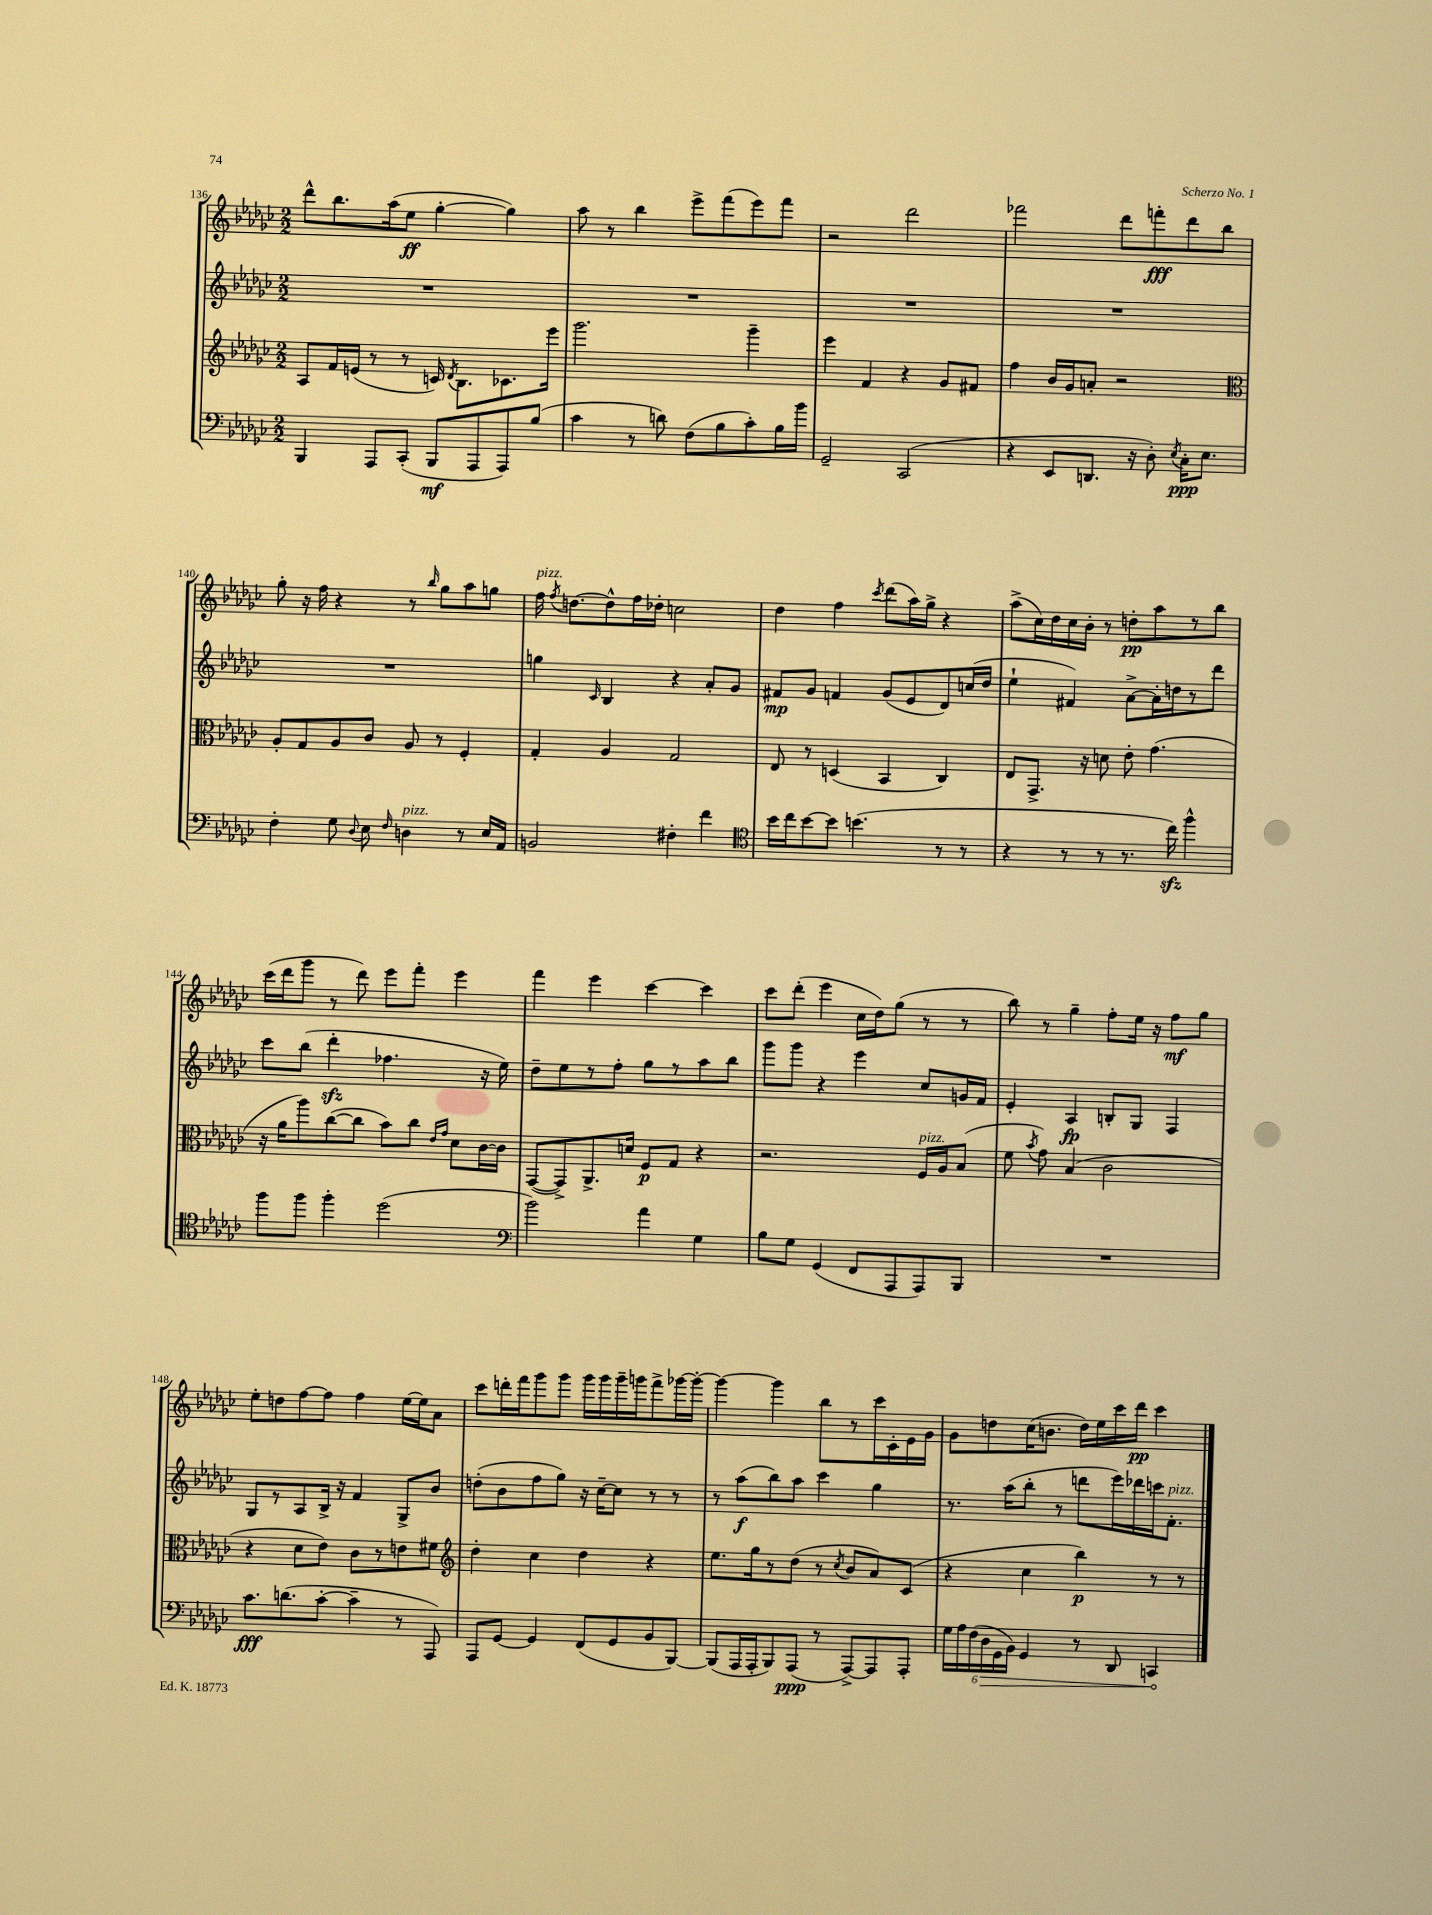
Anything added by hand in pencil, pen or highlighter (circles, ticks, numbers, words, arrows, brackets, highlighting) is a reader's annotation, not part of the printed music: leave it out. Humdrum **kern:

**kern	**dynam	**kern	**dynam	**kern	**dynam	**kern	**dynam
*part4	*part4	*part3	*part3	*part2	*part2	*part1	*part1
*staff4	*staff4	*staff3	*staff3	*staff2	*staff2	*staff1	*staff1
*clefF4	*	*clefG2	*	*clefG2	*	*clefG2	*
*k[b-e-a-d-g-c-]	*	*k[b-e-a-d-g-c-]	*	*k[b-e-a-d-g-c-]	*	*k[b-e-a-d-g-c-]	*
*M2/2	*	*M2/2	*	*M2/2	*	*M2/2	*
=136	=136	=136	=136	=136	=136	=136	=136
4BBB-/	.	8A-/L	.	1r	.	8ddd-^^\L	.
.	.	16f/L	.	.	.	8.bb-\	.
.	.	(16en/JJ	.	.	.	.	.
8AAA-/L	.	8r	.	.	.	.	.
.	.	.	.	.	.	(16aa-\k	.
(8CC-'/J	.	8r	.	.	.	8ee-\J	ff
8BBB-/L	mf	16cn/)	.	.	.	[4gg-'\	.
.	.	8qd-/	.	.	.	.	.
.	.	8.B-\L	.	.	.	.	.
8AAA-/	.	.	.	.	.	.	.
8AAA-/)	.	8.c-X\	.	.	.	4gg-\])	.
(8B-/J	.	.	.	.	.	.	.
.	.	16eee-\Jk	.	.	.	.	.
=137	=137	=137	=137	=137	=137	=137	=137
4c-\	.	2.ggg-\	.	1r	.	8aa-\	.
.	.	.	.	.	.	8r	.
8r	.	.	.	.	.	4bb-\	.
8dn\)	.	.	.	.	.	.	.
(8F\L	.	.	.	.	.	8eee-^\L	.
8B-\	.	.	.	.	.	(8fff\	.
8c-'\)	.	4ggg-~\	.	.	.	8eee-\)	.
16B-\L	.	.	.	.	.	8fff\J	.
16b-\JJ	.	.	.	.	.	.	.
=138	=138	=138	=138	=138	=138	=138	=138
2GG-~/	.	4eee-\	.	1r	.	2r	.
.	.	4f/	.	.	.	.	.
(2CC-/	.	4r	.	.	.	2ddd-\	.
.	.	8g-/L	.	.	.	.	.
.	.	8f#X/J	.	.	.	.	.
=139	=139	=139	=139	=139	=139	=139	=139
4r	.	4ff\	.	1r	.	2fff-X\	.
8EE-/L	.	16b-/LL	.	.	.	.	.
.	.	16g-/J	.	.	.	.	.
8.DDn/J	.	8an'/J	.	.	.	.	.
.	.	2r	.	.	.	8ddd-\L	.
16r	.	.	.	.	.	.	.
8D-'\)	.	.	.	.	.	8fffn'\	fff
8qE-/	.	.	.	.	.	.	.
16C-'\KL	ppp	.	.	.	.	8ddd-\	.
8.E-\J	.	.	.	.	.	.	.
.	.	.	.	.	.	8bb-\J	.
!!LO:LB:g=z
=140	=140	=140	=140	=140	=140	=140	=140
*	*	*clefC3	*	*	*	*	*
4F'\	.	8A-'/L	.	1r	.	8gg-'\	.
.	.	8G-/	.	.	.	16r	.
.	.	.	.	.	.	16ff\	.
8G-\	.	8A-/	.	.	.	4r	.
8qqD-/	.	.	.	.	.	.	.
8E-\	.	8c-/J	.	.	.	.	.
16qqF/	.	.	.	.	.	.	.
!LO:TX:a:i:t=pizz.	!	!	!	!	!	!	!
4Dn\	.	8A-/	.	.	.	8r	.
.	.	.	.	.	.	16qqbb-/	.
.	.	8r	.	.	.	8gg-\L	.
8r	.	4F'/	.	.	.	8aa-\	.
16E-/LL	.	.	.	.	.	8ggn\J	.
16AA-/JJ	.	.	.	.	.	.	.
=141	=141	=141	=141	=141	=141	=141	=141
!	!	!	!	!	!	!LO:TX:a:i:t=pizz.	!
2BBn/	.	4G-'/	.	4ggn\	.	16ff\	.
.	.	.	.	.	.	8qff/	.
.	.	.	.	.	.	[8.ddn\L	.
.	.	.	.	16qqc-/	.	.	.
.	.	4A-/	.	4B-/	.	8dd^^\]	.
.	.	.	.	.	.	16ff\L	.
.	.	.	.	.	.	16dd-X'\JJ	.
4F#X'\	.	2G-/	.	4r	.	2ccn\	.
4f\	.	.	.	8a-'/L	.	.	.
.	.	.	.	8g-/J	.	.	.
=142	=142	=142	=142	=142	=142	=142	=142
*clefC4	*	*	*	*	*	*	*
16b-\LL	.	8E-/	.	8f#X/L	mp	4dd-\	.
16cc-\J	.	.	.	.	.	.	.
[8b-\	.	8r	.	8g-/J	.	.	.
8b-\J]	.	(4Dn/	.	4fn/	.	4ff\	.
(4.bn\	.	.	.	.	.	.	.
.	.	.	.	.	.	8qccc-/	.
.	.	4BB-/	.	(8g-/L	.	(8ddd-\L	.
.	.	.	.	8e-/	.	16aa-\L)	.
.	.	.	.	.	.	16gg-^\JJ	.
8r	.	4C-/)	.	8d-/)	.	4r	.
8r	.	.	.	(16ccn/L	.	.	.
.	.	.	.	16dd-/JJ	.	.	.
=143	=143	=143	=143	=143	=143	=143	=143
4r	.	8E-/L	.	4ee-`\	.	(8aa-^\L	.
.	.	8.GG-^/J	.	.	.	16cc-\L)	.
.	.	.	.	.	.	16dd-\	.
8r	.	.	.	4f#X/)	.	16cc-\	.
.	.	16r	.	.	.	16b-'\JJ	.
8r	.	8dn\	.	.	.	8r	.
8.r	.	8e-'\	.	[8a-^\L	.	8ddn'\L	pp
.	.	(4.g-\	.	16a-'\L]	.	8aa-\	.
16cc-zz\)	.	.	.	16ddn\J	.	.	.
4ff^^\	.	.	.	8r	.	8r	.
.	.	.	.	8ddd-\J	.	8bb-\J	.
!!LO:LB:g=z
=144	=144	=144	=144	=144	=144	=144	=144
8ff\L	.	16r	.	8ccc-\L	.	(16ccc-\LL	.
.	.	16a-\KL	.	.	.	16ddd-\J	.
8ff\J	.	8aa-\)	.	(8bb-\J	.	8ggg-\J	.
4ff'\	.	([8cc-\	.	4ddd-zz'\	.	8r	.
.	.	8cc-\J]	.	.	.	8ddd-\)	.
(2dd-\	.	8b-\L)	.	4.ff-X\	.	8eee-\L	.
.	.	8cc-\J	.	.	.	8fff'\J	.
.	.	16qqe-/LL	.	.	.	.	.
.	.	16qqg-/JJ	.	.	.	.	.
.	.	8d-\L	.	.	.	4eee-\	.
.	.	[16c-\L	.	16r	.	.	.
.	.	16c-\JJ]	.	16ee-\)	.	.	.
=145	=145	=145	=145	=145	=145	=145	=145
*clefF4	*	*	*	*	*	*	*
2b-\)	.	([8GG-/L	.	8dd-~\L	.	4fff\	.
.	.	8GG-^/])	.	8ee-\	.	.	.
.	.	8.AA-^/	.	8r	.	4eee-\	.
.	.	.	.	8ff'\J	.	.	.
.	.	16dn/Jk	.	.	.	.	.
4a-\	.	8F/L	p	8gg-\L	.	[4ccc-\	.
.	.	8G-/J	.	8r	.	.	.
4G-\	.	4r	.	8aa-\	.	4ccc-\]	.
.	.	.	.	8bb-\J	.	.	.
=146	=146	=146	=146	=146	=146	=146	=146
8B-\L	.	2.r	.	8ggg-\L	.	8ccc-\L	.
8G-\J	.	.	.	8ggg-\J	.	(8ddd-'\J	.
(4GG-/	.	.	.	4r	.	4eee-\	.
8FF/L	.	.	.	4eee-\	.	16cc-\LL	.
.	.	.	.	.	.	16dd-\J)	.
8AAA-/	.	.	.	.	.	(8gg-\J	.
!	!	!LO:TX:a:i:t=pizz.	!	!	!	!	!
8AAA-/)	.	16F/LL	.	8cc-/L	.	8r	.
.	.	16A-/J	.	.	.	.	.
8BBB-/J	.	(8B-/J	.	16gn/L	.	8r	.
.	.	.	.	16f/JJ	.	.	.
=147	=147	=147	=147	=147	=147	=147	=147
1r	.	8f\	.	4e-'/	.	8bb-\)	.
.	.	8qb-/	.	.	.	.	.
.	.	8g-\)	.	.	.	8r	.
.	.	(4B-/	.	4A-/	fp	4gg-~\	.
.	.	2c-\	.	8Bn'/L	.	8ff'\L	.
.	.	.	.	8G-/J	.	16ee-\Jk	.
.	.	.	.	.	.	16r	.
.	.	.	.	4F/	.	8ff\L	mf
.	.	.	.	.	.	8gg-\J	.
!!LO:LB:g=z
=148	=148	=148	=148	=148	=148	=148	=148
8.c-\L	fff	4r	.	8G-/L	.	8ee-'\L	.
.	.	.	.	8r	.	8ddn\	.
(8.dn\	.	.	.	.	.	.	.
.	.	8d-\L	.	8A-/	.	[8ff\	.
[8c-'\J	.	8e-\J)	.	16B-^/Jk	.	8ff\J]	.
.	.	.	.	16r	.	.	.
4c-~\]	.	8c-\L	.	4f/	.	4ff\	.
.	.	8r	.	.	.	.	.
8r	.	8en\	.	8G-^/L	.	[16ee-\LL	.
.	.	.	.	.	.	16ee-\J]	.
8AAA-/)	.	8f#X\J	.	8b-/J	.	8a-\J	.
=149	=149	=149	=149	=149	=149	=149	=149
*	*	*clefG2	*	*	*	*	*
8AAA-/L	.	4dd-'\	.	(8ddn'\L	.	8ccc-\L	.
[8GG-/J	.	.	.	8b-\	.	16dddn'\L	.
.	.	.	.	.	.	16fff\J	.
4GG-/]	.	4cc-\	.	8ff\	.	8ggg-\	.
.	.	.	.	8gg-\J)	.	8ggg-\J	.
(8FF/L	.	4dd-\	.	16r	.	16ggg-\LL	.
.	.	.	.	[16cc-~\KL	.	16ggg-\	.
8GG-/	.	.	.	8cc-\J]	.	16ggg-~\	.
.	.	.	.	.	.	16gggn\J	.
8BB-/	.	4r	.	8r	.	8fff^\	.
[8BBB-/J)	.	.	.	8r	.	[16ggg-X\L	.
.	.	.	.	.	.	16ggg-'\JJ_	.
=150	=150	=150	=150	=150	=150	=150	=150
(8BBB-/L]	.	8.ee-\L	.	8r	.	4ggg-\_	.
16AAA-/L	.	.	.	(8aa-\L	f	.	.
16AAA-'/J	.	16gg-\k	.	.	.	.	.
8BBB-/)	.	8r	.	8bb-\)	.	4ggg-\]	.
(8AAA-/J	ppp	(8dd-\J	.	8aa-\J	.	.	.
8r	.	8r	.	4ccc-\	.	8bb-\L	.
.	.	8qcc-/	.	.	.	.	.
[8AAA-^/L)	.	8b-/L	.	.	.	8r	.
8AAA-/]	.	8a-/)	.	4gg-\	.	16ccc-\L	.
.	.	.	.	.	.	16c-'\	.
8AAA-'/J	.	(8c-/J	.	.	.	16e-\	.
.	.	.	.	.	.	16g-\JJ	.
=151	=151	=151	=151	=151	=151	=151	=151
24G-\LL	.	4r	.	8.r	.	8g-\L	.
24A-\	.	.	.	.	.	.	.
(24F\	.	.	.	.	.	.	.
!	!LO:HP:b	!	!	!	!	!	!
24D-\	>	.	.	.	.	8ddn\	.
24GG-\	.	.	.	.	.	.	.
.	.	.	.	(16aa-\KL	.	.	.
24BB-\JJ)	.	.	.	.	.	.	.
4GG-/	.	4cc-\	.	8bb-'\J	.	(16cc-\K	.
.	.	.	.	.	.	8.bn\J	.
.	.	.	.	8r	.	.	.
8r	.	4bb-\)	p	8dddn\L	.	16dd\LL)	.
.	.	.	.	.	.	16ee-\	.
8DD-/	.	.	.	16eee-\L)	.	16ccc-\	.
.	.	.	.	16ddd-X\	.	16ddd-\JJ	pp
4CCn/	.	8r	.	16cccn\J	.	4ccc-\	.
!	!	!	!	!LO:TX:a:i:t=pizz.	!	!	!
.	.	.	.	8.f'\J	.	.	.
.	.	8r	.	.	.	.	.
.	]	.	.	.	.	.	.
==	==	==	==	==	==	==	==
*-	*-	*-	*-	*-	*-	*-	*-
